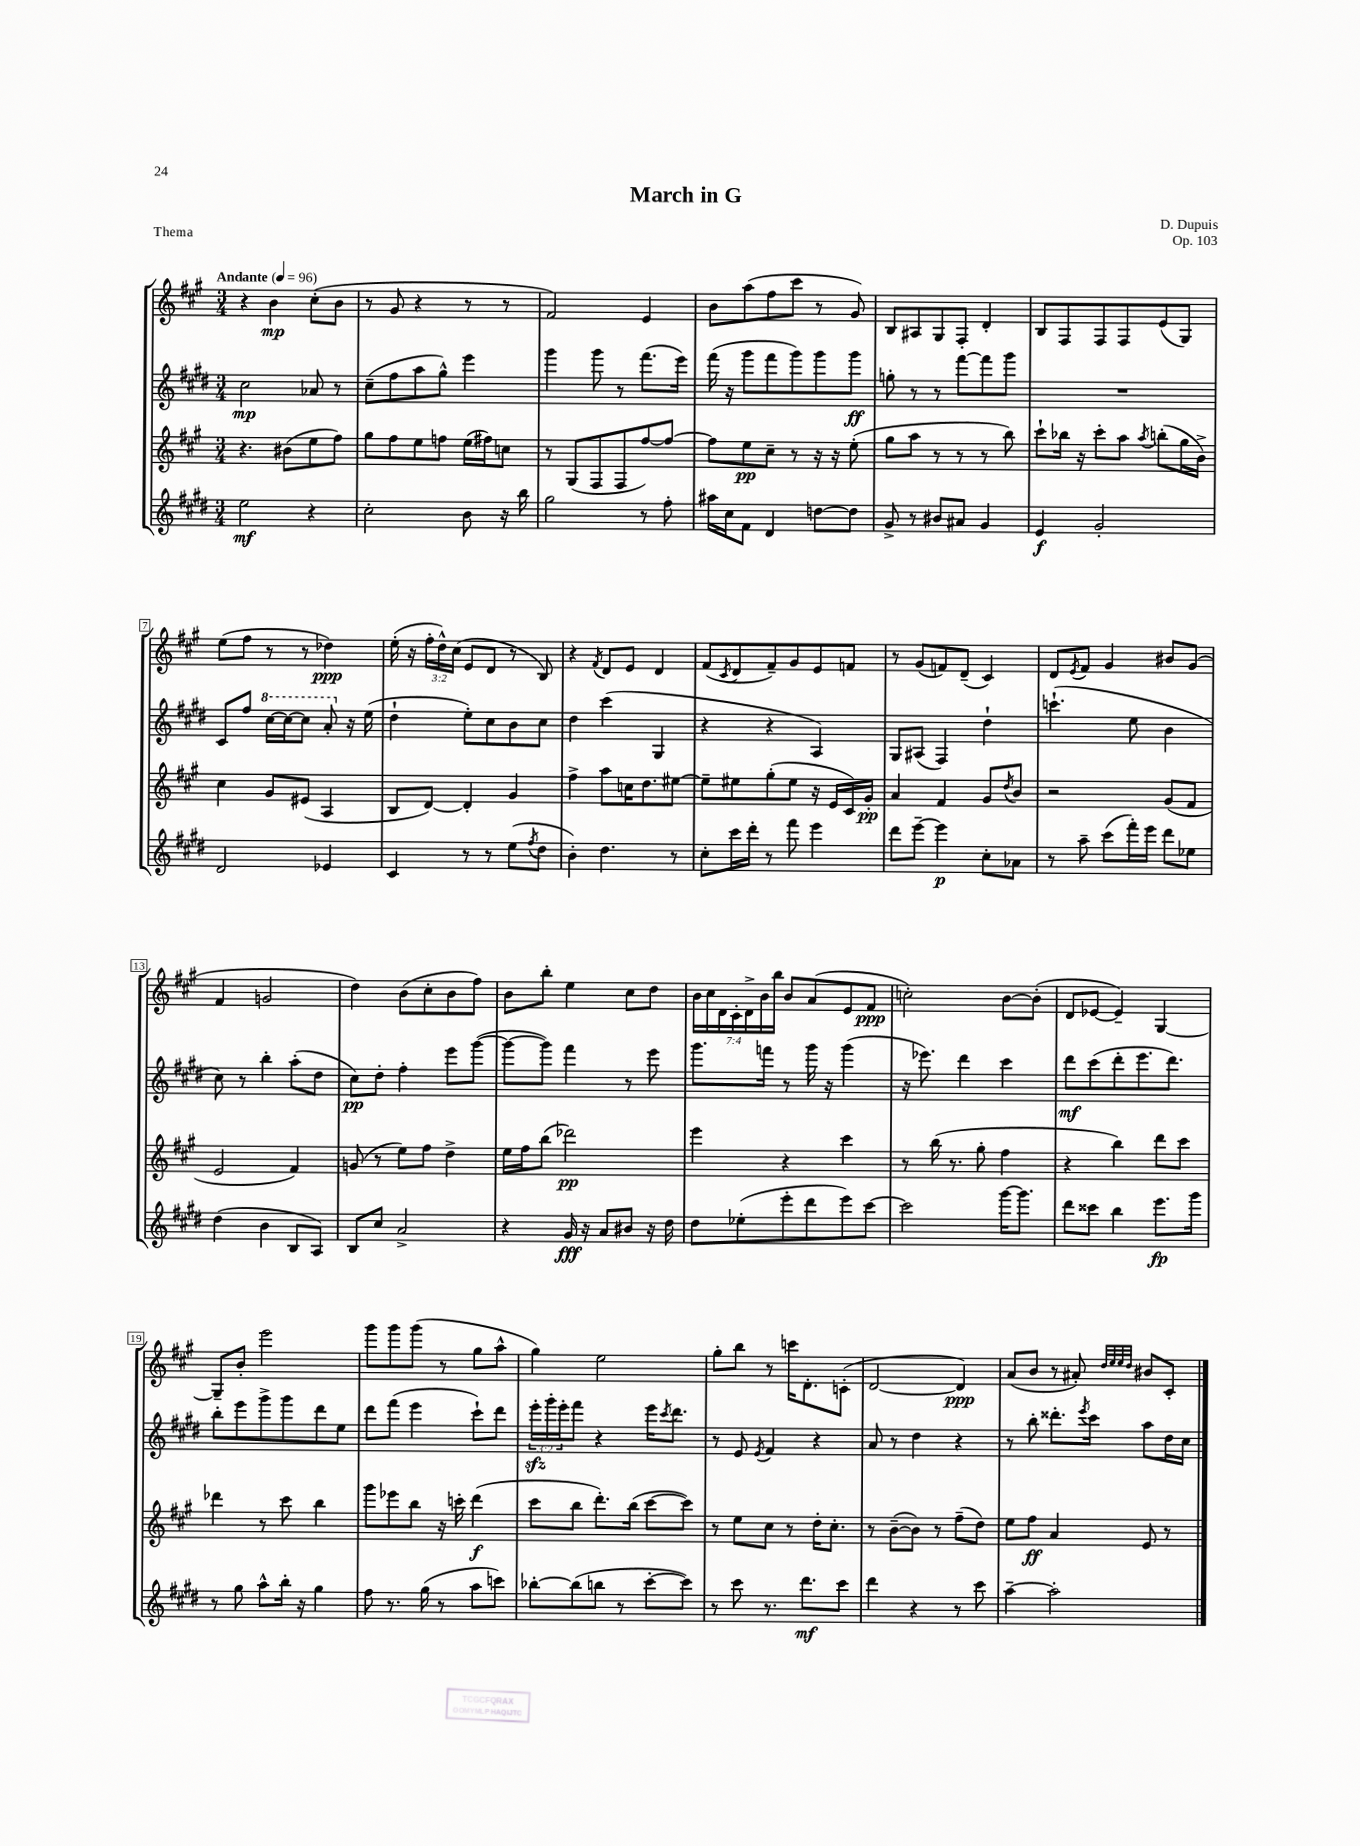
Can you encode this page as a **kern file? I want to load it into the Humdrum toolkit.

**kern	**kern	**kern	**kern
*staff4	*staff3	*staff2	*staff1
*clefG2	*clefG2	*clefG2	*clefG2
*k[f#c#g#d#]	*k[f#c#g#]	*k[f#c#g#d#]	*k[f#c#g#]
*M3/4	*M3/4	*M3/4	*M3/4
*MM96	*MM96	*MM96	*MM96
2ee	4.r	2cc#	4r
.	.	.	4b
.	(8b#	.	.
4r	8ee	8a-	(8cc#'
.	8ff#)	8r	8b
=	=	=	=
2cc#'	8gg#	(8cc#~	8r
.	8ff#	8ff#	8g#
.	8ee	8aa	4r
.	8ff	8gg#^^)	.
8b	(16ee	4eee	8r
.	16ff#)	.	.
16r	8cc	.	8r
16bb	.	.	.
=	=	=	=
2gg#	8r	4ggg#	2f#)
.	(8G#	.	.
.	8F#	8ggg#	.
.	8F#	8r	.
8r	[8ff#)	(8.fff#	4e
8ff#'	8ff#_	.	.
.	.	16eee)	.
=	=	=	=
16aa#	8ff#]	(16fff#	8b
16cc#	.	16r	.
8f#	8ee	8ggg#	(8aa
4d#	8cc#~	8fff#	8ff#
.	8r	8ggg#)	8ccc#
[8dd	16r	8ggg#	8r
.	16r	.	.
8dd]	(8ee'	8ggg#	8g#)
=	=	=	=
8g#^	8gg#	8gg'	8B
8r	8aa	8r	8A#
8b#	8r	8r	8G#
8a#	8r	[8fff#	8F#'
4g#	8r	8fff#]	4d'
.	8bb)	8ggg#	.
=	=	=	=
4e	8ccc#`	2.r	8B
.	16bb-	.	8F#
.	16r	.	.
2g#'	8ccc#'	.	8F#
.	8aa	.	8F#
.	8qaa	.	.
.	(8bb'	.	(8e
.	16gg#	.	8G#)
.	16b^)	.	.
=	=	=	=
2d#	4cc#	8c#	(8ee
.	.	8ff#	8ff#
.	8g#	[16ccc#	8r
.	.	16ccc#_	.
.	(8e#	8ccc#]	8r
4e-	4A	8aa'	4dd-)
.	.	16r	.
.	.	(16ee	.
=	=	=	=
4c#	8B	4dd#`	(16ee'
.	.	.	16r
.	[8d)	.	24ff#'
.	.	.	24dd^^)
.	.	.	(24cc#
8r	4d']	8ee')	8e
8r	.	8cc#	8d
(8ee	4g#	8b	8r
8qff#	.	.	.
8dd#	.	8cc#	8B)
=	=	=	=
4b')	4ff#^	4dd#	4r
.	.	.	8qf#
4.dd#	8aa	(4ccc#	8d
.	16cc	.	8e
.	8.dd	.	.
.	.	4G#	4d
8r	[8ee#	.	.
=	=	=	=
8cc#'	8ee#~]	4r	(8f#
.	.	.	8qc#
16ccc#	8ee#	.	8d
16ddd#'	.	.	.
8r	(8gg#'	4r	8f#~)
8fff#	8ee#	.	8g#
4eee	16r	4A)	8e
.	16e	.	.
.	16c#)	.	8f
.	16g#'	.	.
=	=	=	=
8ddd#	4a	8G#	8r
[8eee~	.	(8A#	(8g#
4eee]	4f#	4F#)	8f)
.	.	.	(8d~
8cc#'	8g#	4dd#`	4c#)
.	8qdd	.	.
8a-	8b	.	.
=	=	=	=
8r	2r	(4.ccc`	8d
.	.	.	8qe
8aa~	.	.	8f#
(8ccc#	.	.	4g#
16fff#')	.	8ee	.
16eee	.	.	.
8ddd#	(8g#	4b	8b#
8ee-	8f#	.	(8g#
=	=	=	=
(4dd#	2e	8cc#)	4f#
.	.	8r	.
4b	.	4bb'	2g
8B	4f#)	(8aa'	.
8A)	.	8dd#	.
=	=	=	=
8B	(8g	8cc#)	4dd)
8cc#	8r	8dd#'	.
2a^	8ee)	4ff#'	(8b
.	8ff#	.	8cc#'
.	4dd^	8eee	8b
.	.	([8ggg#	8ff#)
=	=	=	=
4r	16ee	8ggg#_	8b
.	16ff#	.	.
.	(8bb	8ggg#])	8bb'
16g#	2ddd-)	4fff#	4ee
16r	.	.	.
8a	.	.	.
8b#	.	8r	8cc#
16r	.	8eee	8dd
16dd#	.	.	.
=	=	=	=
8dd#	4eee	8.ggg#	28b
.	.	.	28cc#
.	.	.	28d
.	.	.	28c#'
(8ee-'	.	.	.
.	.	.	28d^
.	.	.	28b
.	.	16fff	.
.	.	.	28bb
8eee'	4r	8r	8b
8ddd#	.	16ggg#	(8a
.	.	16r	.
8eee)	4ccc#	(4ggg#	8e
[8ccc#	.	.	8f#
=	=	=	=
2ccc#]	8r	16r	2cc')
.	.	8.eee-)	.
.	(16bb	.	.
.	8.r	.	.
.	.	4ddd#	.
.	8gg#'	.	.
[16ggg#	4ff#	4ccc#	[8b
8.ggg#]	.	.	.
.	.	.	(8b']
=	=	=	=
8ddd#	4r	8ddd#	8d
8ccc##	.	(8ccc#	[8e-
4bb	4bb)	8ddd#'	4e-~])
.	.	8.eee	.
8.eee	8ddd	.	[4G#
.	.	8.ddd#)	.
.	8ccc#	.	.
16ggg#	.	.	.
=	=	=	=
8r	4ddd-	8bb'	8G#~]
8gg#	.	8eee	8b'
8aa^^	8r	8ggg#^	2eee
16bb'	8ccc#	8ggg#	.
16r	.	.	.
4gg#	4bb	8ddd#	.
.	.	8ee	.
=	=	=	=
8ff#	8ggg#	8ddd#	8ggg#
8.r	8eee-	(8fff#	8ggg#
.	8bb	4eee	(8ggg#
(16gg#	.	.	.
8r	16r	.	8r
.	16ccc'	.	.
8aa	(4ddd	8ccc#`)	8gg#
8ccc)	.	8ddd#	8aa^^
=	=	=	=
[8bb-'	8ccc#	24eee'	4gg#)
.	.	24ggg#'	.
.	.	24eee'	.
(8bb-]	8bb	8fff#	.
8bb	8.ddd')	4r	2ee
8r	.	.	.
.	(16bb	.	.
[8ccc#'	[8ccc#	16eee	.
.	.	8qccc#	.
.	.	8.ddd#	.
8ccc#])	8ccc#])	.	.
=	=	=	=
8r	8r	8r	8gg#'
8ccc#	8ee	8e	8bb
.	.	8qe	.
8.r	8cc#	4f#	8r
.	8r	.	16ccc
8.ddd#	.	.	8.d'
.	16dd'	4r	.
.	8.cc#'	.	.
8ccc#	.	.	(8c'
=	=	=	=
4ddd#	8r	8a	[2d
.	([8b~	8r	.
4r	8b])	4dd#	.
.	8r	.	.
8r	(8ff#~	4r	4d])
8ccc#	8dd)	.	.
=	=	=	=
[4aa~	8ee	8r	(8a
.	8ff#	8bb'	8b
2aa']	4a	8.ddd##'	8r
.	.	.	8a#')
.	.	8qeee	.
.	.	16ccc#	.
.	.	.	32qqdd
.	.	.	32qqee
.	.	.	32qqee
.	.	.	32qqdd
.	8e	8aa	8b#
.	8r	16dd#	8c#'
.	.	16cc#	.
==	==	==	==
*-	*-	*-	*-
